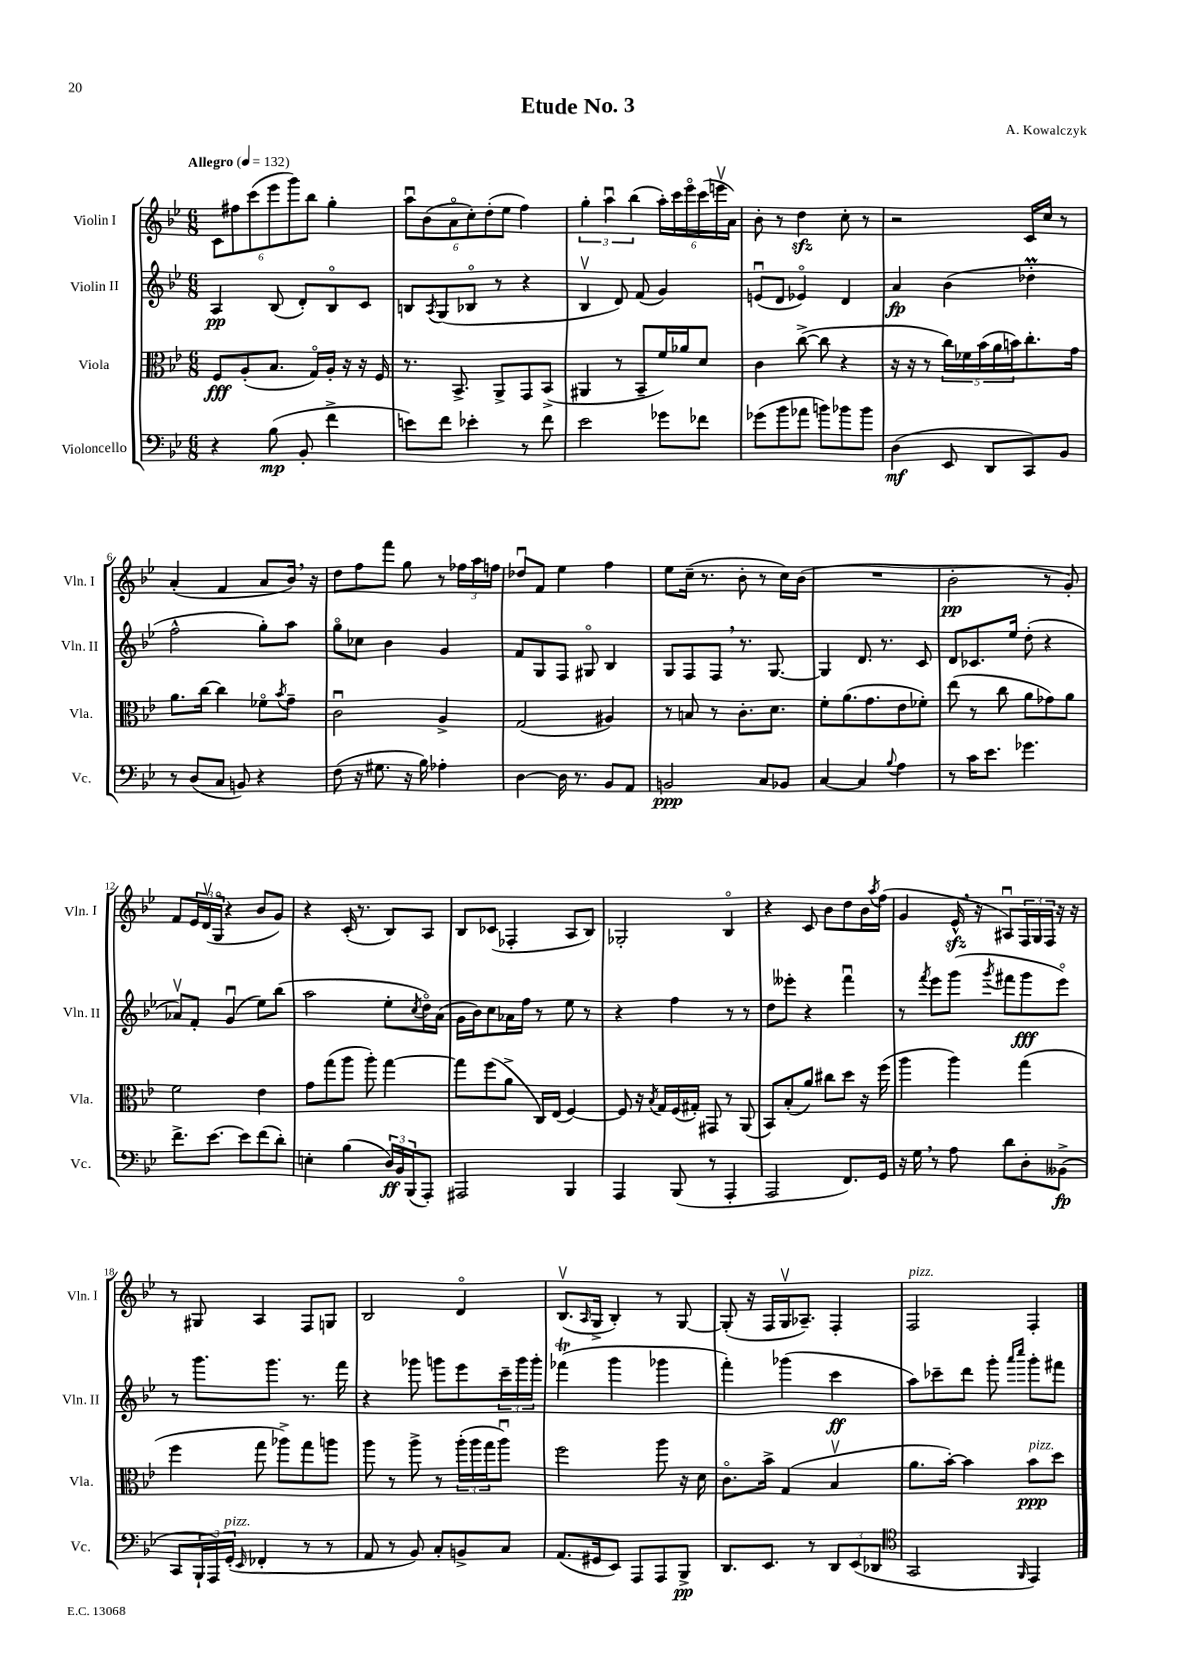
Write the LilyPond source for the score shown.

\header { title = "Etude No. 3" composer = "A. Kowalczyk" }
<<
\new StaffGroup <<
\new Staff = "s0" \with { instrumentName = "Violin I" shortInstrumentName = "Vln. I" } {
    \clef treble \key bes \major \numericTimeSignature \time 6/8 \tempo "Allegro" 4 = 132
    \tuplet 6/4 { c'8 fis''8 c'''8( ees'''8 g'''8) bes''8 } g''4-. |
    \tuplet 6/4 { a''8\downbow bes'8( a'8\flageolet c''8-.) d''8-.( ees''8 } f''4) |
    \tuplet 3/2 { g''4-. a''4\downbow bes''4( } \tuplet 6/4 { a''16-.) c'''16 ees'''16\flageolet c'''16( e'''16\upbow a'16) } |
    bes'8-. r8 d''4\sfz c''8-. r8 |
    r2 c'16 c''16 r8 |
    a'4-.( f'4 a'8 bes'16) \breathe r16 |
    d''8 f''8 f'''8 g''8 r8 \tuplet 3/2 { fes''16 a''16 f''16 } |
    des''8\downbow f'8 ees''4 f''4 |
    ees''8 c''16--( r8. bes'8-. r8 c''16) bes'16( |
    R2. |
    bes'2-.\pp r8 g'8-.) |
    f'8 \tuplet 3/2 { ees'16 d'16\upbow( g16\flageolet } r4 bes'8 g'8) |
    r4 c'16-.( r8. bes8) a8 |
    bes8 ces'8( fes4-. a8 bes8) |
    ges2-. bes4\flageolet |
    r4 c'8 bes'8 d''8 bes'16 \acciaccatura { a''8 } f''16( |
    g'4 ees'16-^\sfz \breathe r16 ais8\downbow) \tuplet 3/2 { f16 g16 f16 } r16 r16 |
    r8 gis8 a4 f8 g8 |
    bes2 d'4\flageolet |
    bes8.\upbow( \grace { a16 } g16-> bes4-.) r8 g8~ |
    g8-.( r16 f16 g16\upbow aes8.--) f4-. |
    f2^\markup { \italic "pizz." } f4-. \bar "|." |
}
\new Staff = "s1" \with { instrumentName = "Violin II" shortInstrumentName = "Vln. II" } {
    \clef treble \key bes \major \numericTimeSignature \time 6/8
    a4\pp bes8( d'8-.) bes8\flageolet c'8 |
    b8 \acciaccatura { a8 } g8( bes8\flageolet r8 r4 |
    bes4\upbow d'8) f'8( g'4) |
    e'8\downbow( d'8 ees'4\flageolet) d'4 |
    a'4\fp bes'4( des''4-.\prall |
    f''2-^ g''8-.) a''8 |
    g''8\flageolet ces''8 bes'4 g'4 |
    f'8 g8 f8 gis8\flageolet bes4 |
    g8 f8 f8 \breathe r8. g8.~ |
    g4 d'8. r8. c'8 |
    d'8 ces'8. ees''16 d''8-.( r4 |
    aes'8\upbow) f'8-. g'4\downbow( ees''8) bes''8( |
    a''2 ees''8-. \acciaccatura { c''8 } d''16\flageolet) a'16( |
    g'16 bes'16) c''8 aes'16 f''16 r8 ees''8 r8 |
    r4 f''4 r8 r8 |
    d''8 eeses'''8-. r4 f'''4\downbow |
    r8 \acciaccatura { f'''8 } ees'''8 g'''8( \acciaccatura { g'''8 } fis'''8 g'''8\fff ees'''8\flageolet) |
    r8 g'''8. g'''8. r8. f'''16 |
    r4 ges'''8 g'''8 ees'''8 \tuplet 3/2 { c'''16-- g'''16 g'''16-. } |
    fes'''4\trill( g'''4 ges'''4 |
    f'''4-.) ges'''4( c'''4\ff |
    a''8) ces'''8-- d'''8 g'''8-. \grace { a'''16 c''''16 } g'''8-. fis'''8 \bar "|." |
}
\new Staff = "s2" \with { instrumentName = "Viola" shortInstrumentName = "Vla." } {
    \clef alto \key bes \major \numericTimeSignature \time 6/8
    f8\fff a8-.( bes8. g16\flageolet) a16-. r16 r16 f16 |
    r8. bes,8.-> a,8-> g,8 bes,8->( |
    ais,4 r8 bes,8-- f'16) aes'16 d'8 |
    c'4 c''8~->( c''8 r4 |
    r16 r16 r8 \tuplet 5/4 { c''16) fes'16 bes'16( a'16 b'16) } c''8.-. g'16 |
    a'8. c''16~ c''4 fes'8\flageolet \acciaccatura { bes'8 } g'8-- |
    c'2\downbow a4-> |
    g2( ais4) |
    r8 b8 r8 c'8.-. d'8. |
    f'8-. a'8.( g'8. ees'8 fes'8-.) |
    ees''8( r8 c''8 a'8 ges'8) a'8 |
    f'2 ees'4 |
    g'8 g''8( a''8 a''8-.) g''4~ |
    g''8 f''8( a'8-> c16) ees16( f4~) |
    f8 r16 \acciaccatura { bes8 } g16 f16( gis16-.) gis,8 r8 a,8( |
    bes,8) bes8-.( a'8) cis''8 d''8 r16 f''16( |
    a''4 a''4) g''4( |
    f''4 g''8 aes''8->) g''8 a''8 |
    a''8 r8 a''8-> r8 \tuplet 3/2 { a''16-.( a''16 g''16 } a''8\downbow) |
    f''2 a''8 r16 d'16 |
    c'8.\flageolet bes'16-> g4( bes4\upbow |
    a'8. bes'16~-.) bes'4 bes'8\ppp^\markup { \italic "pizz." } d''8 \bar "|." |
}
\new Staff = "s3" \with { instrumentName = "Violoncello" shortInstrumentName = "Vc." } {
    \clef bass \key bes \major \numericTimeSignature \time 6/8
    r4 bes8\mp( bes,8-. f'4-> |
    e'8) f'8 ees'4-. r8 f'8 |
    ees'2 ges'8 fes'8 |
    ges'8( bes'8 aes'8 b'8) bes'8 bes'8 |
    d4\mf( ees,8 d,8 c,8) bes,8 |
    r8 d8( c8 b,8) r4 |
    f8( r16 gis8. r16 bes16) aes4-. |
    d4~ d16 r8. bes,8 a,8 |
    b,2\ppp c8 bes,8 |
    c4~ c4 \appoggiatura { bes8 } a4 |
    r8 c'16 ees'8. ges'4. |
    f'8.-> ees'8.~ ees'8 f'8( d'8-.) |
    e4-. bes4( \tuplet 3/2 { d16\ff) bes,16 bes,,16( } a,,8-.) |
    ais,,2 bes,,4 |
    a,,4 bes,,8( r8 a,,4-. |
    a,,2 f,8.) g,16 |
    r16 g16 \breathe r8 a8 d'8 d8-. beses,8->\fp( |
    c,8 \tuplet 3/2 { bes,,16-! a,,16) g,16-.^\markup { \italic "pizz." }( } \grace { ees,16 } fes,4-. r8 r8 |
    a,8 r8 bes,8) c8-. b,8-> c8 |
    a,8.( gis,16 ees,8) a,,8 a,,8 bes,,8->\pp |
    d,8. ees,8. r8 \tuplet 3/2 { d,8 ees,8( des,8 } |
    \clef tenor g,2 \grace { f,16 } ees,4) \bar "|." |
}
>>
>>
